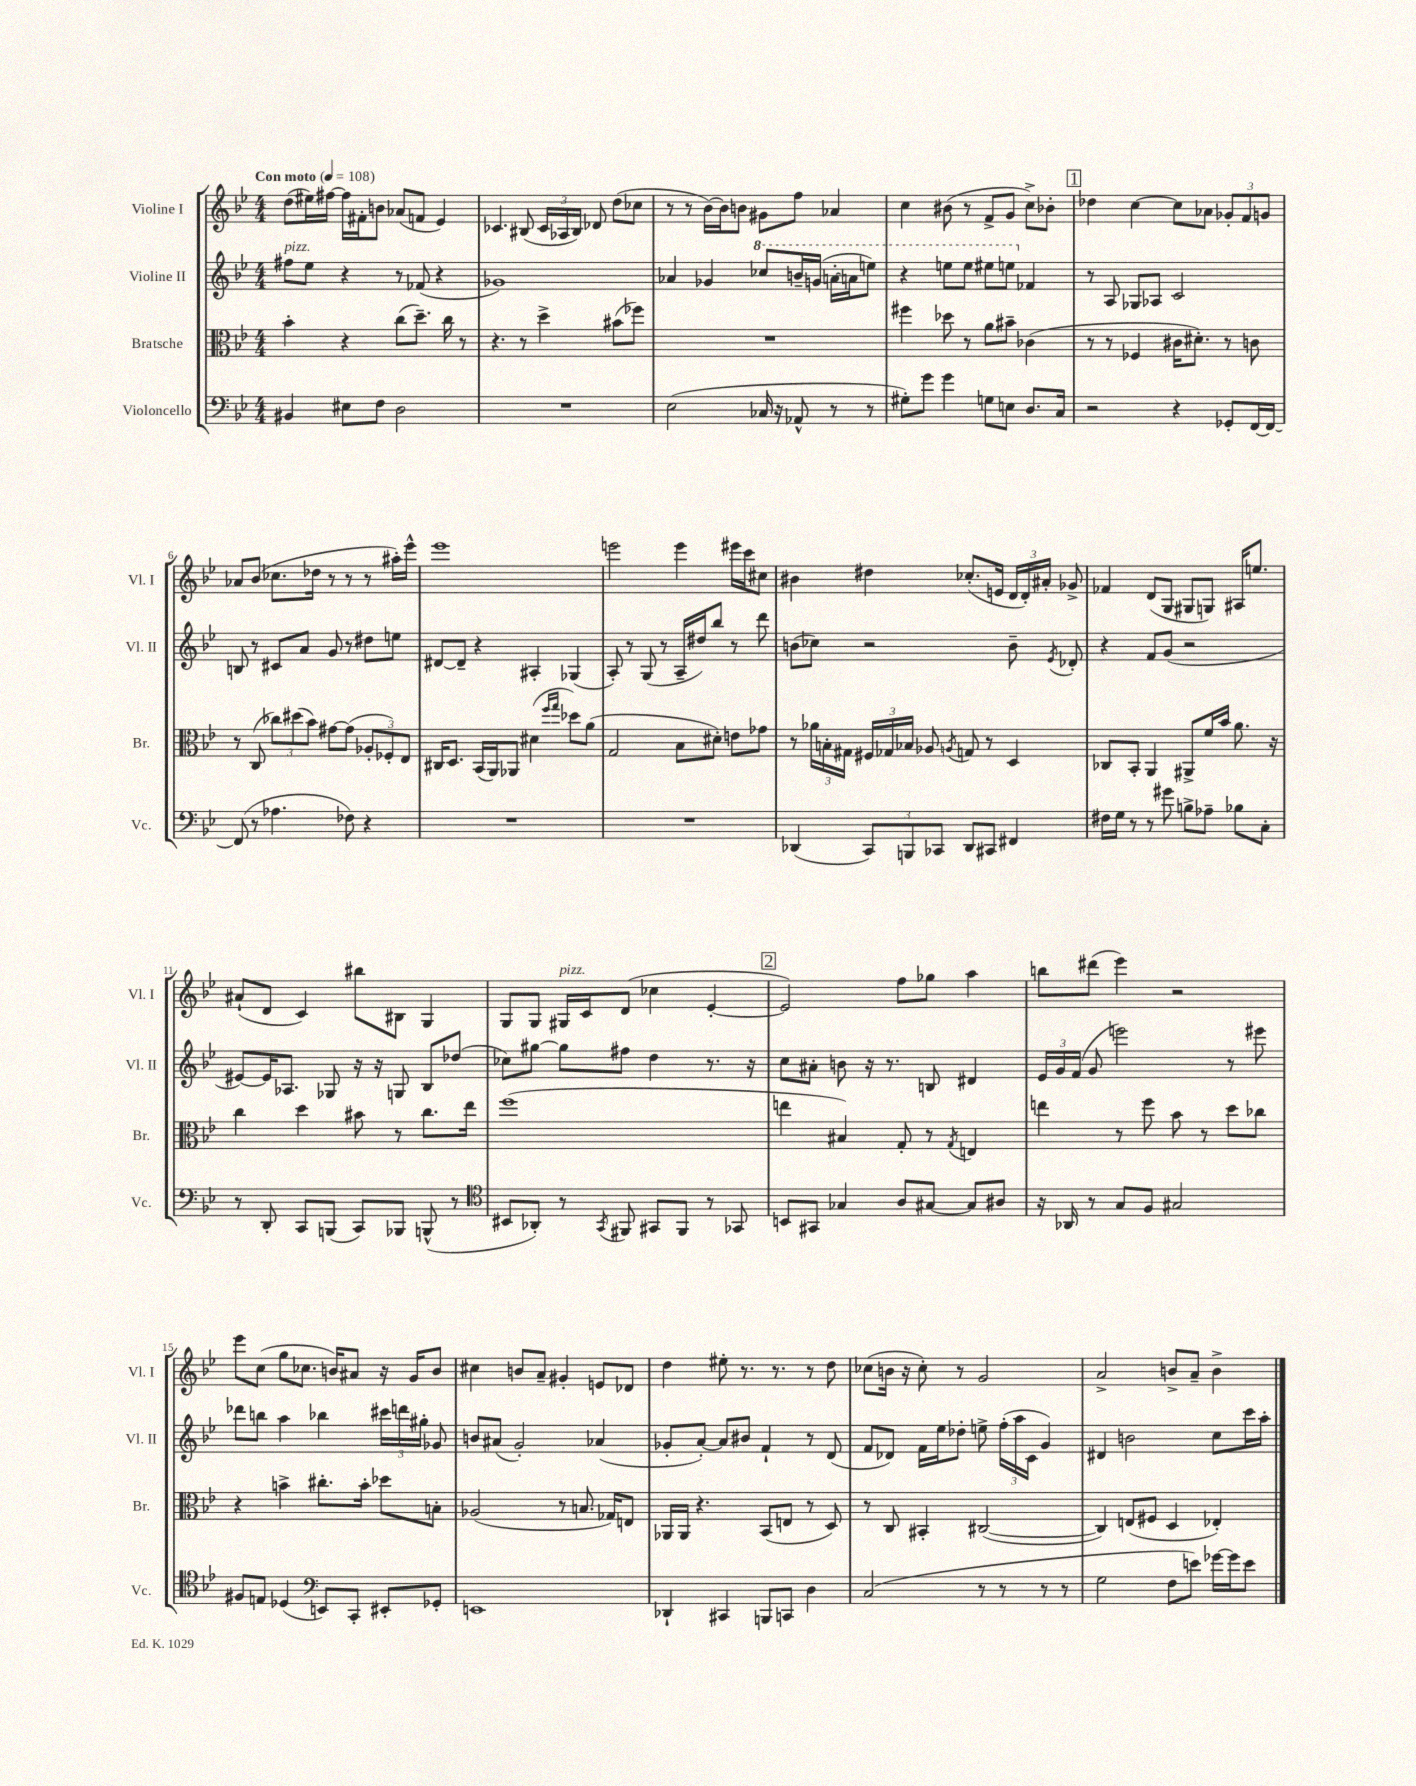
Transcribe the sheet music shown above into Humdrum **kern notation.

**kern	**kern	**kern	**kern
*part4	*part3	*part2	*part1
*staff4	*staff3	*staff2	*staff1
*I"Violoncello	*I"Bratsche	*I"Violine II	*I"Violine I
*I'Vc.	*I'Br.	*I'Vl. II	*I'Vl. I
*clefF4	*clefC3	*clefG2	*clefG2
*k[b-e-]	*k[b-e-]	*k[b-e-]	*k[b-e-]
*M4/4	*M4/4	*M4/4	*M4/4
*MM108	*MM108	*MM108	*MM108
=1	=1	=1	=1
!	!	!	!LO:TX:a:B:t=Con moto
!	!	!LO:TX:a:i:t=pizz.	!
4BB#X/	4b-'\	8ff#X\L	(8dd\L
.	.	8ee-\J	16ee#X\L)
.	.	.	[16ff#X\JJ
8E#X\L	4r	4r	16ff#\LL]
.	.	.	16f#X'\J
8F\J	.	.	8bn\J
2D\	(8cc\L	8r	(8a-X/L
.	8.dd~\J)	(8f-X/	8fn/J
.	.	4r	4e-/)
.	16cc\	.	.
.	8r	.	.
=2	=2	=2	=2
1r	4.r	1g-X)	4.c-X/
.	8r	.	(8B#X/
.	4dd^\	.	24c-/LL
.	.	.	24A-X/
.	.	.	24B#/JJ)
.	.	.	8d-X/
.	(8b#X\L	.	(8dd\L
.	8ff-X\J)	.	8cc-X\J
=3	=3	=3	=3
(2E-\	1r	4a-X/	8r
.	.	.	8r
.	.	4g-X/	[16b-\LL)
.	.	.	16b-\J]
.	.	.	8bn\J
*	*	*8va	*
16C-X/	.	8ccc-X/L	8g#X\L
16r	.	.	.
8AA-X^^/	.	16bbn~/L	8ff\J
.	.	(16ggn/JJ	.
8r	.	[16aan'\LL	4a-X/
.	.	16aan\J]	.
8r	.	8eeen\J)	.
=4	=4	=4	=4
8G#X'\L)	4ff#X\	4r	4cc\
8g\J	.	.	.
4g\	8dd-X\	8eeen\L	(8b#X\
.	8r	8eee\J	8r
8Gn\L	8a\L	8eee#X\L	8f^/L
8En\J	8b#X~\J	8eeen\J	8g/J
*	*	*X8va	*
8.D/L	(4c-X\	4f-X/	8cc^\L)
.	.	.	8b-X'\J
16C/Jk	.	.	.
!!LO:REH:place=s1:t=1
=5	=5	=5	=5
2r	8r	8r	4dd-X\
.	8r	8A/	.
.	4F-X/	8G-X/L	[4cc\
.	.	8A-X/J	.
4r	16c#X\KL	2c/	8cc\L]
.	8.d#X'\J)	.	.
.	.	.	8a-X\J
8GG-X'/L	8r	.	12g-X'/L
.	.	.	12f/
[16FF/L	8cn\	.	.
.	.	.	12gn/J
16FF/JJ_	.	.	.
!!LO:LB:g=z
=6	=6	=6	=6
(8FF/]	8r	8Bn/	8a-X/L
8r	(8C/	8r	(8b-/J
4.A-X\	12cc-X\L)	8c#X/L	8.cc-X\L
.	(12dd#X\	.	.
.	.	8a/J	.
.	12b-\J)	.	.
.	.	.	16dd-X\Jk
.	[8g#X\L	8g/	8r
8F-X\)	(8g#\J]	8r	8r
4r	12A-X'/L	8dd#X\L	8r
.	12F-X'/)	.	.
.	.	8een\J	16aa#X'\LL)
.	12E-/J	.	.
.	.	.	16eee-^^\JJ
=7	=7	=7	=7
1r	16C#X/KL	[8d#X/L	1eee-
.	8.D/J	.	.
.	.	8d#~/J]	.
.	(16BB-/LL	4r	.
.	16AA/J)	.	.
.	8AA-X/J	.	.
.	(4d#X\	4A#X'/	.
.	16qqff/LL	.	.
.	16qqgg/JJ	.	.
.	8dd-X\L)	(4G-X/	.
.	(8a\J	.	.
=8	=8	=8	=8
1r	2G/	8A'/)	2eeen\
.	.	8r	.
.	.	(8G/	.
.	.	8r	.
.	8B-\L	16A~/LL	4eee\
.	.	16dd#X/J)	.
.	8d#X'\J)	8bb-/J	.
.	8en\L	8r	16eee#X\LL
.	.	.	16ccc\J
.	8g-X\J	8ddd\	8cc#X\J
=9	=9	=9	=9
(4DD-X/	8r	(8bn\L	4b#X\
.	24a-X\LL	8cc-X\J)	.
.	24Bn'\	.	.
.	24G#X\JJ	.	.
12CC/L)	24F#X/LL	2r	4dd#X\
.	24G-X/	.	.
12BBBn/	24B-X/JJ	.	.
.	8A-X/	.	.
12CC-X/J	.	.	.
.	8qAn/	.	.
8DD-/L	8Gn/	.	(8.cc-X'/L
8CC#X/J	8r	.	.
.	.	.	16en/Jk
4FF#X/	4D/	8b~\	24d/LL
.	.	.	24d'/)
.	.	.	24a#X'/JJ
.	.	8qe-/	.
.	.	8d-X'/	8g-X^/
=10	=10	=10	=10
16F#X\LL	8C-X/L	4r	4f-X/
16G\JJ	.	.	.
8r	8BB-'/J	.	.
8r	4AA/	8f/L	(8d/L
8g#X\	.	(8g/J	8G/J
8Bn^\L	8AA#X^/L	2r	8G#X/L
8A-X~\J	16f/L	.	8Gn/J)
.	16b-/JJ	.	.
8B-X\L	8.a\	.	16A#X/KL
.	.	.	8.een/J
8C'\J	.	.	.
.	16r	.	.
!!LO:LB:g=z
=11	=11	=11	=11
8r	4cc\	[8e#X/L)	(8a#X`/L
8DD'/	.	16e#/K]	8d/J
.	.	8.A-X/J	.
8CC/L	4dd\	.	4c/)
(8BBBn/J	.	8G-X/	.
8CC/L)	8b#X\	16r	8bb#X\L
.	.	16r	.
8BBB-X/J	8r	8Gn/	8B#X\J
(8BBBn^^/	8.cc\L	8B-/L	4G/
8r	.	(8dd-X/J	.
.	16ee-\Jk	.	.
=12	=12	=12	=12
*clefC4	*	*	*
8BB#X/L	(1ff	8cc-X\L)	8G/L
8AA-X'/J)	.	[8gg#X\J	8G/J
!	!	!	!LO:TX:a:i:t=pizz.
8r	.	8gg#\L]	16G#X/LL
.	.	.	16c/J
8qGG/	.	.	.
8FF#X/	.	8ff#X\J	(8d/J
8GG#X/L	.	4dd\	4cc-X\
8FF#/J	.	.	.
8r	.	8.r	[4e-'/
8GG-X/	.	.	.
.	.	16r	.
!!LO:REH:place=s1:t=2
=13	=13	=13	=13
8BBn/L	4een\	8cc\L	2e-/])
8GG#X/J	.	8a#X'\J	.
4G-X/	4B#X/)	8bn\	.
.	.	16r	.
.	.	8.r	.
8A/L	8G'/	.	8ff\L
[8G#X/J	8r	8Bn/	8gg-X\J
.	8qG/	.	.
8G#/L]	4En/	4d#X/	4aa\
8A#X/J	.	.	.
=14	=14	=14	=14
16r	4een\	24e-/LL	8bbn\L
.	.	24g/	.
16AA-X/	.	.	.
.	.	(24f/JJ	.
8r	.	8g/	(8ddd#X\J
8G/L	8r	2eeen\)	4eee-\)
8F/J	8ff\	.	.
2G#X/	8b-\	.	2r
.	8r	.	.
.	8dd\L	8r	.
.	8cc-X\J	8eee#X\	.
!!LO:LB:g=z
=15	=15	=15	=15
8F#X/L	4r	8ddd-X\L	8eee-\L
8En/J	.	8bbn\J	(8cc\J
(4D-X/	4bn^\	4aa\	8gg\L
.	.	.	8.cc-X\J
*clefF4	*	*	*
8EEn/L)	8.cc#X'\L	4bb-X\	.
.	.	.	16bn/KL)
8CC'/J	.	.	8a#X/J
.	16b'\Jk	.	.
8EE#X'/L	8dd-X\L	24ccc#X\LL	16r
.	.	24dddn\	.
.	.	.	16g/KL
.	.	24gg#X'\JJ	.
8GG-X'/J	8Bn'\J	8g-X/	8b/J
=16	=16	=16	=16
1EEn	(2A-X/	8bn/L	4cc#X\
.	.	(8a#X/J	.
.	.	2g'/)	8bn/L
.	.	.	8a~/J
.	8r	.	4g#X'/
.	8.Bn/	.	.
.	.	(4a-X/	8en/L
.	16G-X/KL)	.	.
.	8En/J	.	8d-X/J
=17	=17	=17	=17
4DD-X`/	16AA-X/LL	8g-X'/L	4dd\
.	16AA-/JJ	.	.
.	4.r	[8a'/J)	.
4CC#X/	.	8a/L]	8ee#X'\
.	.	8b#X/J	8.r
8BBBn/L	(8BB-/L	4f`/	.
.	.	.	8.r
8CCn/J	8En/J	.	.
4D\	8r	8r	8r
.	8D/)	(8d/	8dd\
=18	=18	=18	=18
(2C/	8r	8f/L	(8cc-X\L
.	8C/	8d-X/J)	16bn\Jk
.	.	.	16r
.	4BB#X'/	16f\LL	8cc-'\)
.	.	16ee-\J	.
.	.	8dd-X'\J	8r
8r	([2C#X/	8een^\	2g/
8r	.	(24ff'\LL	.
.	.	24aa\	.
.	.	24c\JJ	.
8r	.	4g/)	.
8r	.	.	.
=19	=19	=19	=19
2G\	4C#/])	4d#X/	2a^/
.	(8En/L	2bn\	.
.	8F#X/J	.	.
8F\L	4D/	.	8bn^/L
8en\J)	.	.	8a~/J
[16g-X\LL	4E-X'/)	8cc\L	4b^\
16g-\J]	.	.	.
8e\J	.	16ccc\L	.
.	.	16aa'\JJ	.
==	==	==	==
*-	*-	*-	*-
